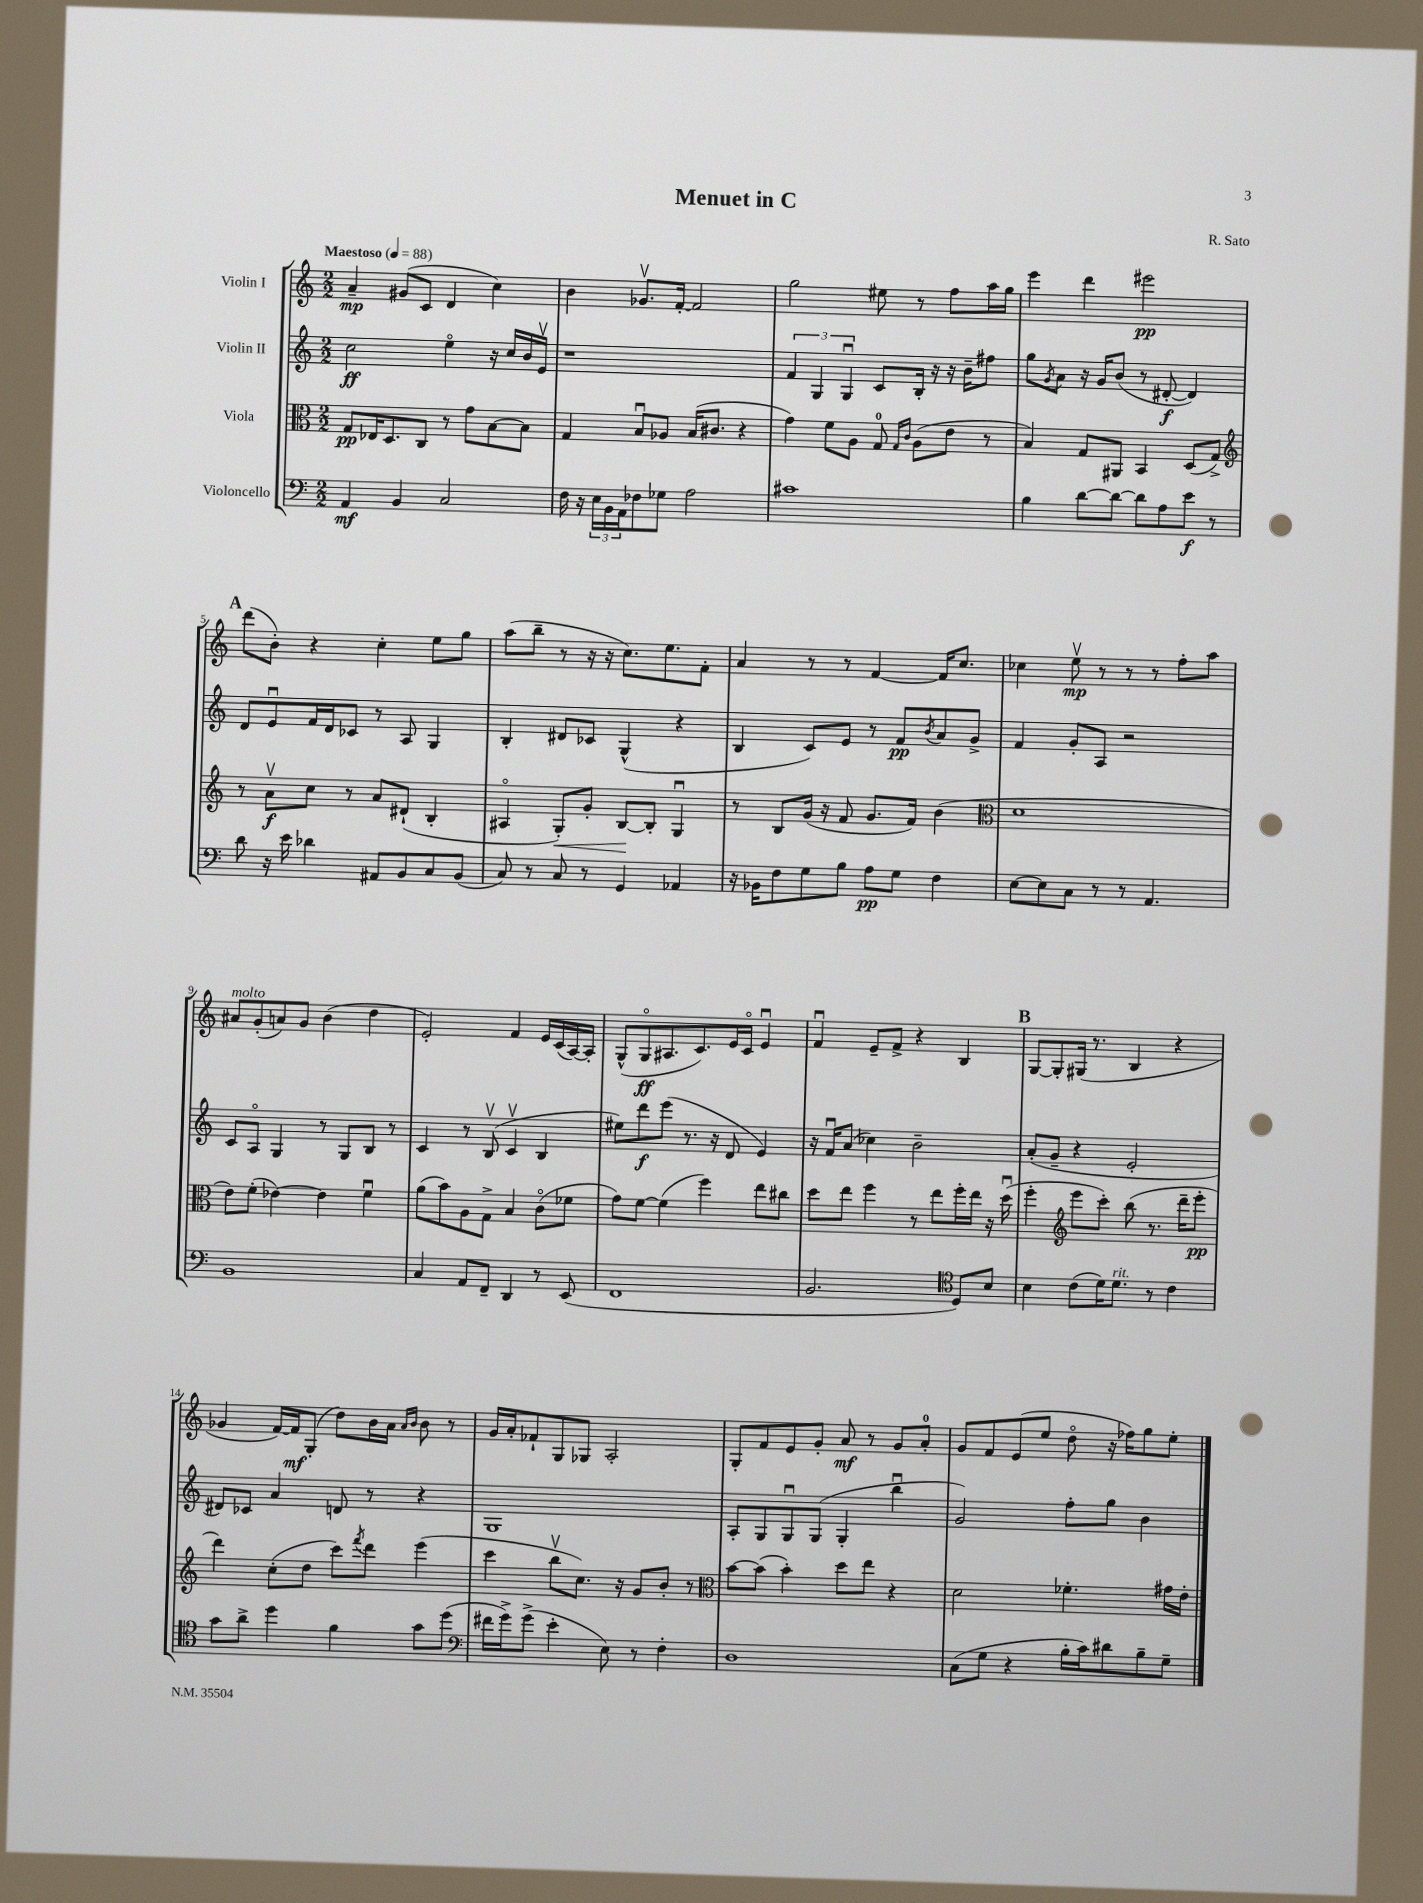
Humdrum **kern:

**kern	**kern	**kern	**kern
*staff4	*staff3	*staff2	*staff1
*clefF4	*clefC3	*clefG2	*clefG2
*k[]	*k[]	*k[]	*k[]
*M2/2	*M2/2	*M2/2	*M2/2
*MM88	*MM88	*MM88	*MM88
4AA/	8G/L	2cc\	4a~/
.	16E-/K	.	.
.	8.D/	.	.
4BB/	.	.	(8g#/L
.	8C/J	.	8c/J
2C/	8r	4eeo\	4d/
.	8g\L	.	.
.	[8B\	16r	4cc\)
.	.	16cc/LL	.
.	8B\]J	16b/	.
.	.	16ev/JJ	.
=	=	=	=
16F\	4G/	1r	4b\
16r	.	.	.
24E\LL	.	.	.
24BB\	.	.	.
24AA\J	.	.	.
8F-\	8Bu/L	.	8.g-v/L
8G-\J	8A-/J	.	.
.	.	.	[16f'/Jk
2A\	(16B/LK	.	2f/]
.	8.c#/J	.	.
.	4r	.	.
=	=	=	=
1c#	4g\)	6f/	2gg\
.	.	6G/	.
.	8f\L	.	.
.	.	6Gu/	.
.	8A\J	.	.
.	8G/	8c/L	8ee#\
.	16qqG/LL	.	.
.	16qqc/JJ	.	.
.	(8A\L	16B'/Jk	8r
.	.	16r	.
.	8e\J	16r	8ff\L
.	.	16b~\LK	.
.	8r	8ff#\J	16aa\L
.	.	.	16gg\JJ
=	=	=	=
4B\	4B/)	8gg\L	4eee\
.	.	8qg/	.
.	.	8a\J	.
[8d\L	8G/L	16r	4ddd\
.	.	16g/LK	.
8d\_J	8AA#/J	(8b/J	.
8d\]L	4BB/	8r	2eee#\
8A\	.	[8d#'/	.
8e\J	(8D/L	4d#/])	.
8r	8G^/J)	.	.
=	=	=	=
*	*clefG2	*	*
8d\	8r	8d/L	(8ddd\L
16r	8av\L	8eu/	8b'\J)
16e\	.	.	.
4d-\	8cc\J	16f/L	4r
.	.	16d/J	.
.	8r	8c-/J	.
8AA#/L	8a/L	8r	4cc'\
8BB/	(8d#`/J	8A/	.
8C/	4B'/	4G/	8ee\L
(8BB/J	.	.	8gg\J
=	=	=	=
8C/)	4A#o/	4B'/	(8aa\L
8r	.	.	8bb~\J
8C/	8G'/L)	8d#/L	8r
8r	8g'/J	8c-/J	16r
.	.	.	16r
4GG/	[8B/L	(4G^^/	8.cc\L)
.	8B'/]J	.	.
.	.	.	8.ee\
4AA-/	4Gu/	4r	.
.	.	.	8f'\J
=	=	=	=
16r	8r	4B/	4a/
16BB-\LK	.	.	.
8F\	8B/L	.	.
8G\	(16g/Jk	8c/L)	8r
.	16r	.	.
8B\J	8f/	8e/J	8r
8A\L	8.g/L	8r	[4f/
8G\J	.	8f/L	.
.	16f/Jk)	.	.
.	.	8qb/	.
4F\	(4b\	8a/	16f/]LK
.	.	.	8.cc/J
.	.	8g^/J	.
=	=	=	=
*	*clefC3	*	*
[8E\L	1d	4f/	4cc-\
8E\]	.	.	.
8C\J	.	8g'/L	8eev\
8r	.	8A/J	8r
8r	.	2r	8r
4.AA/	.	.	8r
.	.	.	8ff'\L
.	.	.	8aa\J
=	=	=	=
1BB	8e\L)	8c/L	8a#/L
.	(8f'\J	8Ao/J	(8g'/
.	[4e-\)	4G/	8a/)
.	.	.	8g/J
.	4e-\]	8r	(4b\
.	.	8G/L	.
.	4fu\	8B/J	4dd\
.	.	8r	.
=	=	=	=
4C/	(8a\L	4c/	2e'/)
.	8b\)	.	.
8AA/L	8A\	8r	.
8FF~/J	8G^\J	(8Bv/	.
4DD/	4B/	4cv/	4f/
8r	(8co\L	4B/	16e/LL
.	.	.	(16c/
(8EE/	8f-\J	.	[16A/)
.	.	.	16A'/]JJ
=	=	=	=
1FF	8g\L)	8ee#\L)	(8G^^/L
.	[8f\J	8ddd\	8Go/
.	(4f\]	(8eee\J	8.A#/
.	.	8.r	.
.	.	.	8.c/)
.	4ff\)	.	.
.	.	16r	.
.	.	8d/	16e/L
.	.	.	16co/JJ
.	8ee\L	4e/)	4eu/
.	8cc#\J	.	.
=	=	=	=
2.BB/	8dd\L	16r	4fu/
.	.	16fu/LK	.
.	8ee\J	(8a/J	.
.	4ff\	4cc-\)	8e~/L
.	.	.	8f^/J
.	8r	2b~\	4r
.	8ee\L	.	.
*clefC4	*	*	*
8D/L)	16ff'\L	.	4B/
.	16ee\JJ	.	.
8B/J	16r	.	.
.	(16ddu\	.	.
=	=	=	=
4B\	4ff'\	(8a'/L	[8G/L
.	.	8g~/J	8G'/]
*	*clefG2	*	*
(8c\L	8eee\L	4r	(16G#/Jk
.	.	.	8.r
16d\K)	8ccc'\J)	.	.
8.d\J	.	.	.
.	(8bb\	2e'/	4B/
8r	8.r	.	.
4c\	.	.	4r
.	16ddd~\LK	.	.
.	8eee'\J	.	.
=	=	=	=
8g\L	4ddd\)	8d#/L)	4g-/
8a^\J	.	8c-/J	.
4dd\	(8cc'\L	4a/	[16f/LL)
.	.	.	16f/]J
.	8dd\J	.	(8G'/J
4f\	8ccc\L)	8d/	8dd\L)
.	8qfff/	.	.
.	8ddd\J	8r	16b\L
.	.	.	16a\JJ
.	.	.	16qqa/LL
.	.	.	16qqb/JJ
8g\L	(4eee\	4r	8b\
(8dd\J	.	.	8r
=	=	=	=
*clefF4	*	*	*
16f#\LL	4ccc\	1G	16g/LL
16g^\J)	.	.	16a'/J
(8g^\J	.	.	8f-`/
4e'\	8bbv\L	.	8G/
.	8.cc\J)	.	8G-/J
8E\)	.	.	2A'/
.	16r	.	.
8r	8g/L	.	.
4F'\	8b'/J	.	.
.	8r	.	.
=	=	=	=
*	*clefC3	*	*
1D	[8b\L	8A'/L	8G'/L
.	(8b\]J	8G/	8f/
.	4b'\)	8Gu/	8e/
.	.	(8G/J	8g'/J
.	8dd\L	4G'/	8a/
.	8ee\J	.	8r
.	4r	4bbu\	8g/L
.	.	.	8a'/J
=	=	=	=
(8C\L	2d\	2g/)	8g/L
8G\J	.	.	8f/
4r	.	.	(8e/
.	.	.	8ee/J
16B'\LL	4.f-'\	8ff'\L	8ddo\
16c\J)	.	.	.
8d#\	.	8gg\J	16r
.	.	.	16ff-\LK)
8B~\	.	4b\	8gg\
8G~\J	16g#\LL	.	8ee'\J
.	16e'\JJ	.	.
==	==	==	==
*-	*-	*-	*-
